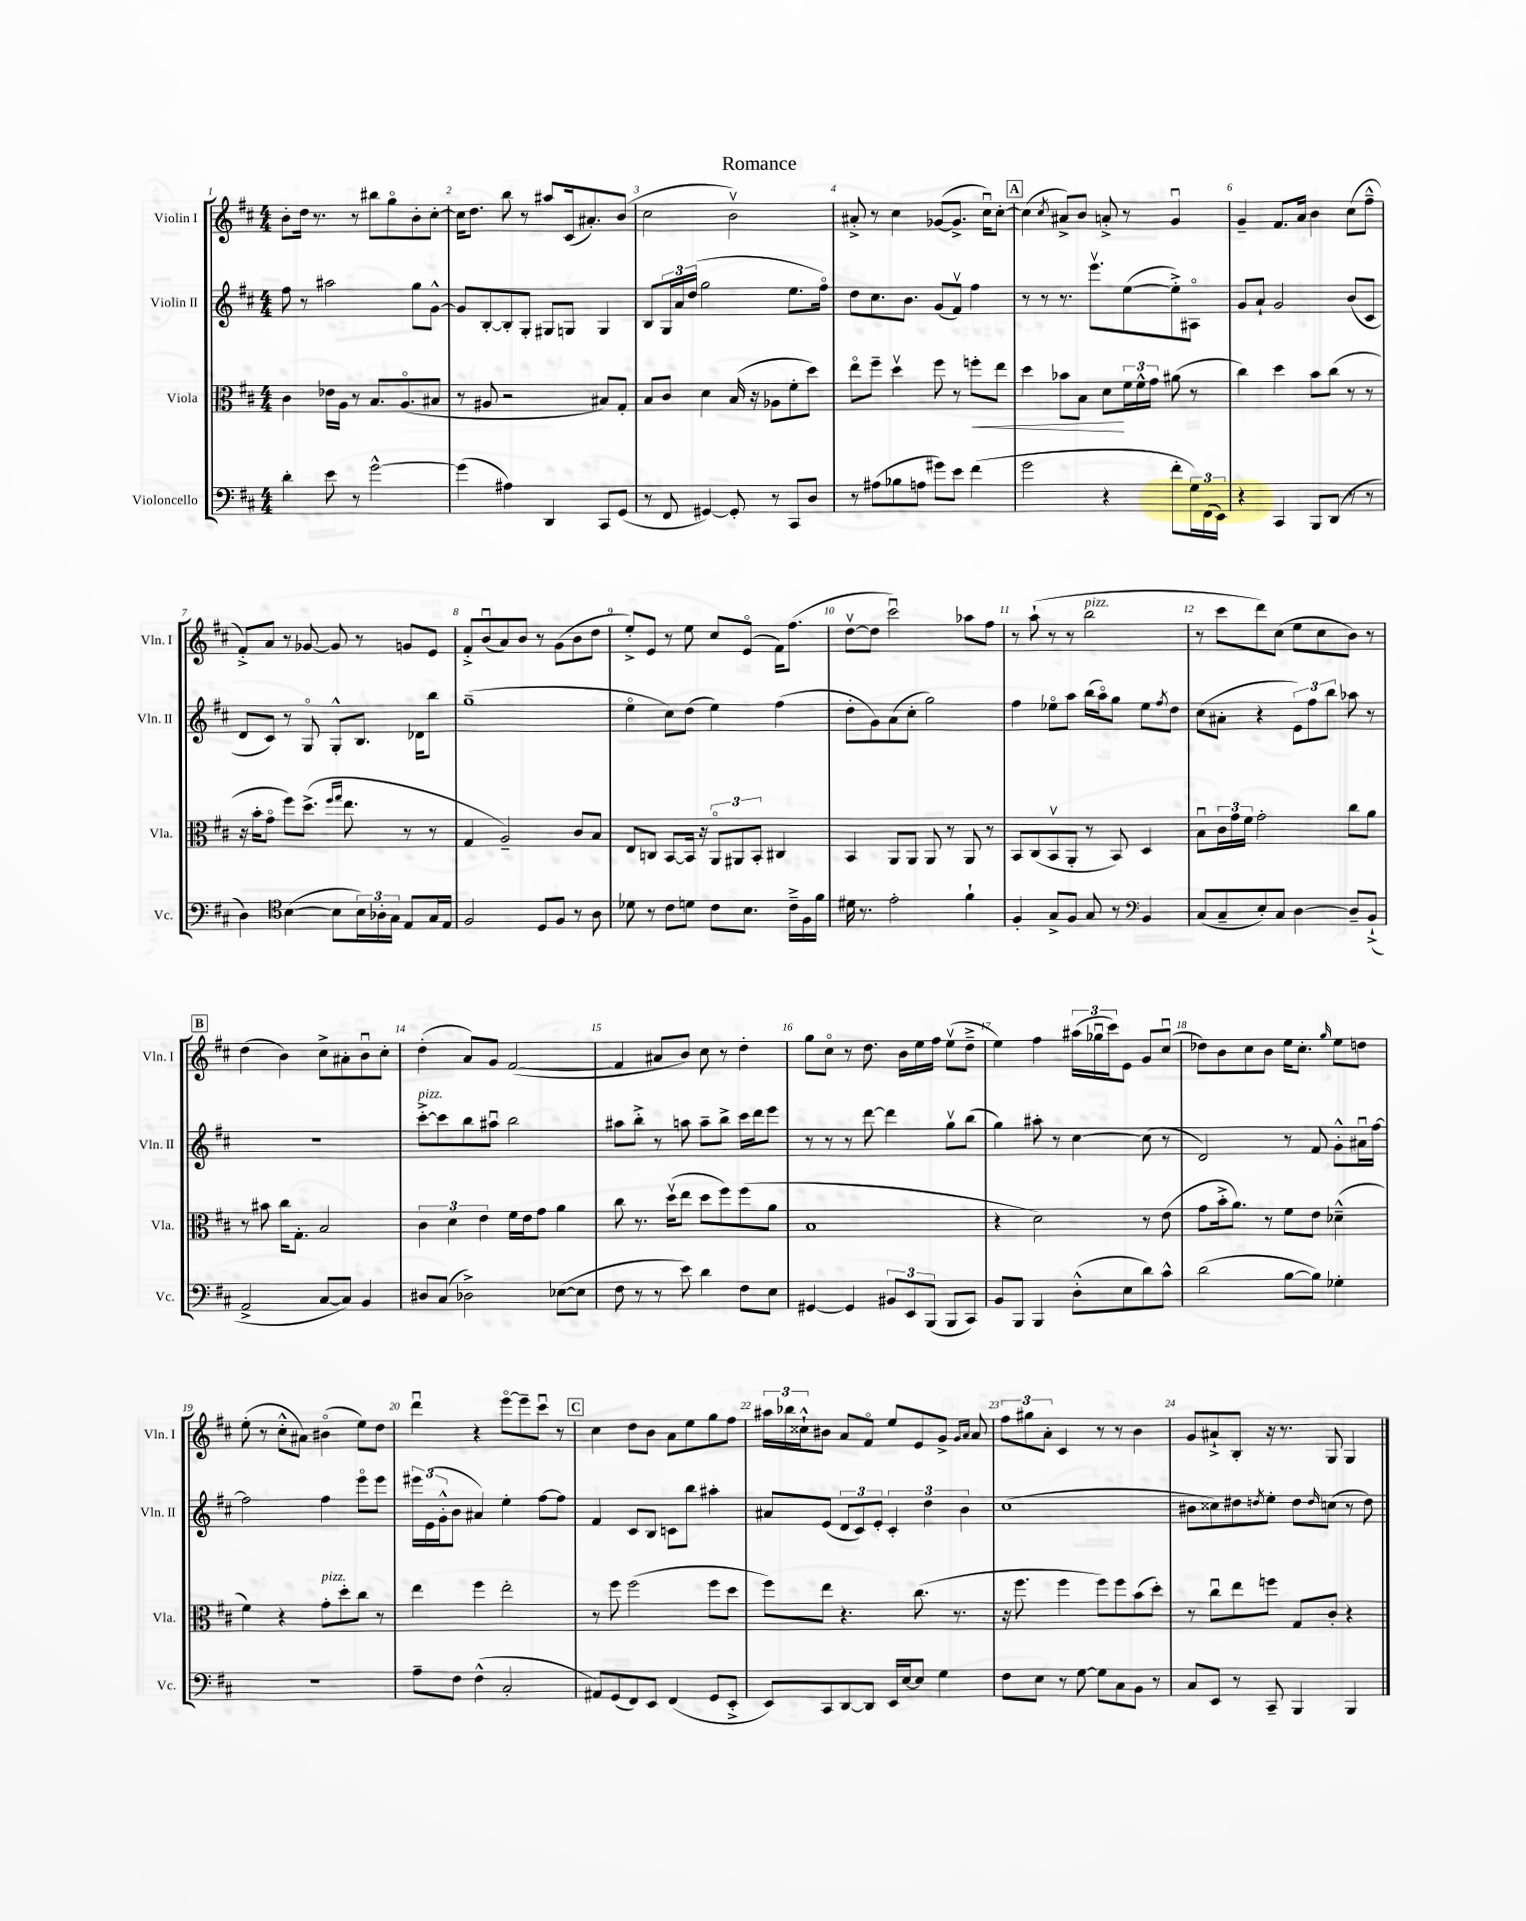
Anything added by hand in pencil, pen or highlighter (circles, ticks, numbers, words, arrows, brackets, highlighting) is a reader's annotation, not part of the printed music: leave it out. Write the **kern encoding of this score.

**kern	**kern	**kern	**kern
*staff4	*staff3	*staff2	*staff1
*clefF4	*clefC3	*clefG2	*clefG2
*k[f#c#]	*k[f#c#]	*k[f#c#]	*k[f#c#]
*M4/4	*M4/4	*M4/4	*M4/4
4d'	4c#	8ff#	8b'
.	.	8r	16dd
.	.	.	8.r
8e	16e-	2aa#	.
.	16A	.	.
8r	8r	.	8r
[2g^^	8.B	.	8bb#
.	.	.	8ggo
.	(8.Ao	.	.
.	.	8gg	8b'
.	8B#	[8g^^	[8cc#'
=	=	=	=
(4g]	8r	8g]	16cc#]
.	.	.	8.dd
.	8A#	[8B'	.
4A#)	2r	8B']	8bb
.	.	8G'	8r
4DD	.	8G#	8aa#
.	.	8G	(16c#
.	.	.	8.a#')
8CC#	8B#)	4G	.
(8GG	8G'	.	(8b
=	=	=	=
8r	8B	8B	2cc#
8FF#	8c#	24G	.
.	.	24a	.
.	.	(24dd	.
[4GG#)	4d	2gg	.
8GG#']	(16B	.	2bv)
.	16r	.	.
8r	8A-	.	.
8CC#	8f#'	8.ee	.
8D	8dd)	.	.
.	.	16ff#o)	.
=	=	=	=
8r	8eeo	8dd	8a#'^
(8A#	8ff#~	8.cc#	8r
8B-	4ddv	.	4cc#
.	.	8.b	.
8A	.	.	.
8g#)	8ff#	(8g	([8g-
8e	8r	8f#v)	8.g-^]
(4f#	8ff'	4ff#	.
.	.	.	16cc#u)
.	8ee	.	[8cc#'
=	=	=	=
2g	4dd	8r	(4cc#]
.	.	8r	.
.	.	.	8qcc#
.	8b-	8.r	8a#^)
.	8B	.	8b
.	.	8.eeev	.
4r	8d	.	8a'^
.	24f#	([8ee	8r
.	24f#^^	.	.
.	24g	.	.
8f#'	(8a#	8ee'^])	4gu
24G)	8r	8A#o	.
(24FF#	.	.	.
24EE)	.	.	.
=	=	=	=
4r	4cc#)	8g	4g~
.	.	8a`	.
4CC#	4dd	2g	8.f#
.	.	.	16a
8BBB	8b	.	4b
(8DD	(8cc#	.	.
8r	8r	(8b	(8cc#
8r	8r	8c#	8ff#~^^
=	=	=	=
4D)	16r	8d	8f#'^)
.	16b'	.	.
.	8go	8c#)	8a
*clefC4	*	*	*
([4B	8ff#)	8r	8r
.	(8.dd^	8Go	[8g-
8B]	.	8G'^^	8g-]
.	16qqff#	.	.
.	16qqgg	.	.
.	8.ee	.	.
24B)	.	8.B	8r
24A-'	.	.	.
24G	.	.	.
8E	8r	.	8g
.	.	16d-	.
16G	8r	8bb	8e
16E	.	.	.
=	=	=	=
2F#	4G	(1gg~	8f#'^
.	.	.	(8bu
.	2A~)	.	8a)
.	.	.	8b
8D	.	.	8r
8F#	.	.	(8g
8r	8c#	.	8b
8A	8B	.	8dd
=	=	=	=
8d-	8E	4eeo	8ee'^)
8r	8C	.	8e
8c#	[8BB	8cc#)	8r
8d	16BB]	(8dd	8ee
.	16r	.	.
8c#	12AAo	4ee)	8cc#
.	12AA#	.	.
8.B	.	.	(8eo
.	12BB'	.	.
.	4C#	(4ff#	16f#)
16c#~^	.	.	(8.ff#
16F#	.	.	.
16f#	.	.	.
=	=	=	=
16d#	4BB	8dd'	[8ddv
8.r	.	.	.
.	.	8g)	8dd]
2e'	8AA	(8a	2ccc#u)
.	8AA	8cc#'	.
.	8AA	2gg)	.
.	8r	.	.
4f#`	8AA	.	8aa-
.	8r	.	8ff#
=	=	=	=
4F#'	8BB	4ff#	8r
.	(8C#	.	(8aa`
8G^	8BBv	8ee-o	8r
8F#	8AA'	8aa	8r
8G	8r	(16bb	2bb
.	.	16aao)	.
8r	8BB)	8gg	.
*clefF4	*	*	*
4BB	4D	8ee-	.
.	.	8qff#	.
.	.	8dd	.
=	=	=	=
(8C#	8Bu	(8cc#	8r
8C#~	24c#	8a#'	8ccc#
.	24g	.	.
.	24f#	.	.
8E')	2g'	4r	8ddd)
8C#	.	.	(8cc#
[4D	.	12e)	8ee
.	.	12ff#	.
.	.	.	8cc#
.	.	12bb	.
8D~]	8cc#	8aa-	8b)
(8BB`^	8a	8r	8r
=	=	=	=
2AA^	8r	1r	(4dd
.	8b#	.	.
.	16cc#	.	4b)
.	8.G'	.	.
[8C#	2B	.	8cc#^
8C#])	.	.	8a#'
4BB	.	.	8bu
.	.	.	8cc#'
=	=	=	=
8D#	6c#	[8ccc#'^	(4dd'
(8C#	.	8ccc#]	.
.	6d	.	.
2D-^)	.	8bb	8a)
.	6e	.	.
.	.	8aa#u	8g
.	16f#	2bb	([2f#
.	16e	.	.
.	8g	.	.
([8E-	4a	.	.
8E-]	.	.	.
=	=	=	=
8F#	8cc#	8aa#	4f#]
8r	8.r	8bb'^	.
8r	.	8r	8a#
.	(16ddv	.	.
8e)	8ee	8aa	8b)
4d	8dd	8aa~	8cc#
.	8ff#)	8bb^	8r
8F#	(8ff#	16ccc#	4dd'
.	.	16ddd	.
8E	8a	8eee	.
=	=	=	=
[4GG#	1B	8r	8gg
.	.	8r	8cc#o
4GG#]	.	8r	8r
.	.	[8ddd	8.dd
12BB#	.	4ddd]	.
.	.	.	16b
12EE	.	.	.
.	.	.	16ee
(12BBB	.	.	.
.	.	.	16ff#
8BBB	.	8ggv	(8eev
8CC#)	.	(8bb	8dd~^
=	=	=	=
8BB	4r	4gg)	4ee)
8BBB	.	.	.
4BBB	2d)	8aa#'	4ff#
.	.	8r	.
(8D'^^	.	[4cc#	(24aa#
.	.	.	24gg-u
.	.	.	24ccc#)
8E	.	.	8e
8d)	8r	(8cc#]	8g
8c#^^	(8e	8r	(8cc#u
=	=	=	=
(2d	8g	2d)	8dd-)
.	16b'^	.	8b
.	8.a)	.	.
.	.	.	8cc#
.	8r	.	8b
[8B	8f#	8r	16ee
.	.	.	8.cc#'
8B])	8e	8f#	.
.	.	.	16qqgg
4G-'	(4d-~^^	8g'^^	8ee
.	.	16a#u	8dd
.	.	[16ff#	.
=	=	=	=
1r	4f#)	2ff#]	(8ee'
.	.	.	8r
.	4r	.	8cc#'^^
.	.	.	8a#)
.	8g'	4ff#	(4b#o
.	8dd'	.	.
.	8cc#	8eeeo	8ee)
.	8r	8eee	8dd
=	=	=	=
8A~	4ee	24eee#	4dddu
.	.	(24e	.
.	.	24g'^^	.
8F#	.	8b	.
(4F#^^	4ff#	4a#)	4r
2C#'	2ee'	4ee'	[8eeeo
.	.	.	8eee~]
.	.	[8ff#	8ccc#u
.	.	8ff#]	8r
=	=	=	=
8AA#)	8r	4f#	4cc#
(8GG	8ff#	.	.
8FF#)	(2ff#	8c#	8dd
8EE	.	8B	8b
(4FF#	.	8c	8a
.	.	8bb	8ee
8GG	8ff#	4aa#'	8gg
8EE'^	8dd	.	8ff#
=	=	=	=
8EE)	8ff#)	8a#	24aa#
.	.	.	24bb-
.	.	.	24cc##`^^
8CC#	8ee	(8e	8b#
[8DD	4.r	12d	8a
.	.	12c#)	.
8DD]	.	.	8f#o
.	.	12e'	.
16EE	.	6c#'	8ee
[16E	.	.	.
8E]	(8.cc#	.	8e
.	.	6dd	.
4G	.	.	8g^
.	8.r	.	.
.	.	6b	.
.	.	.	16qqg
.	.	.	16qqa
.	.	.	8a
=	=	=	=
8F#	16r	(1cc#	12ff#
.	8.ff#	.	.
.	.	.	12gg#
8E	.	.	.
.	.	.	12a'
8r	4ff#	.	4c#
[8G	.	.	.
8G]	8ff#)	.	8r
8C#	8ff#	.	8r
8BB	(8b	.	4b
8r	8dd')	.	.
=	=	=	=
8C#	8r	8b#	8g
8EE	8cc#u	8cc##)	8a#`^
8r	8ee	8dd#	8B'
.	.	8qdd	.
8CC#~	8ff	8ee'	16r
.	.	.	8.r
4BBB	8G	8dd	.
.	.	16qqdd	.
.	8c#'	(8cc	8G
4BBB	4r	8r	4G
.	.	8dd)	.
==	==	==	==
*-	*-	*-	*-
